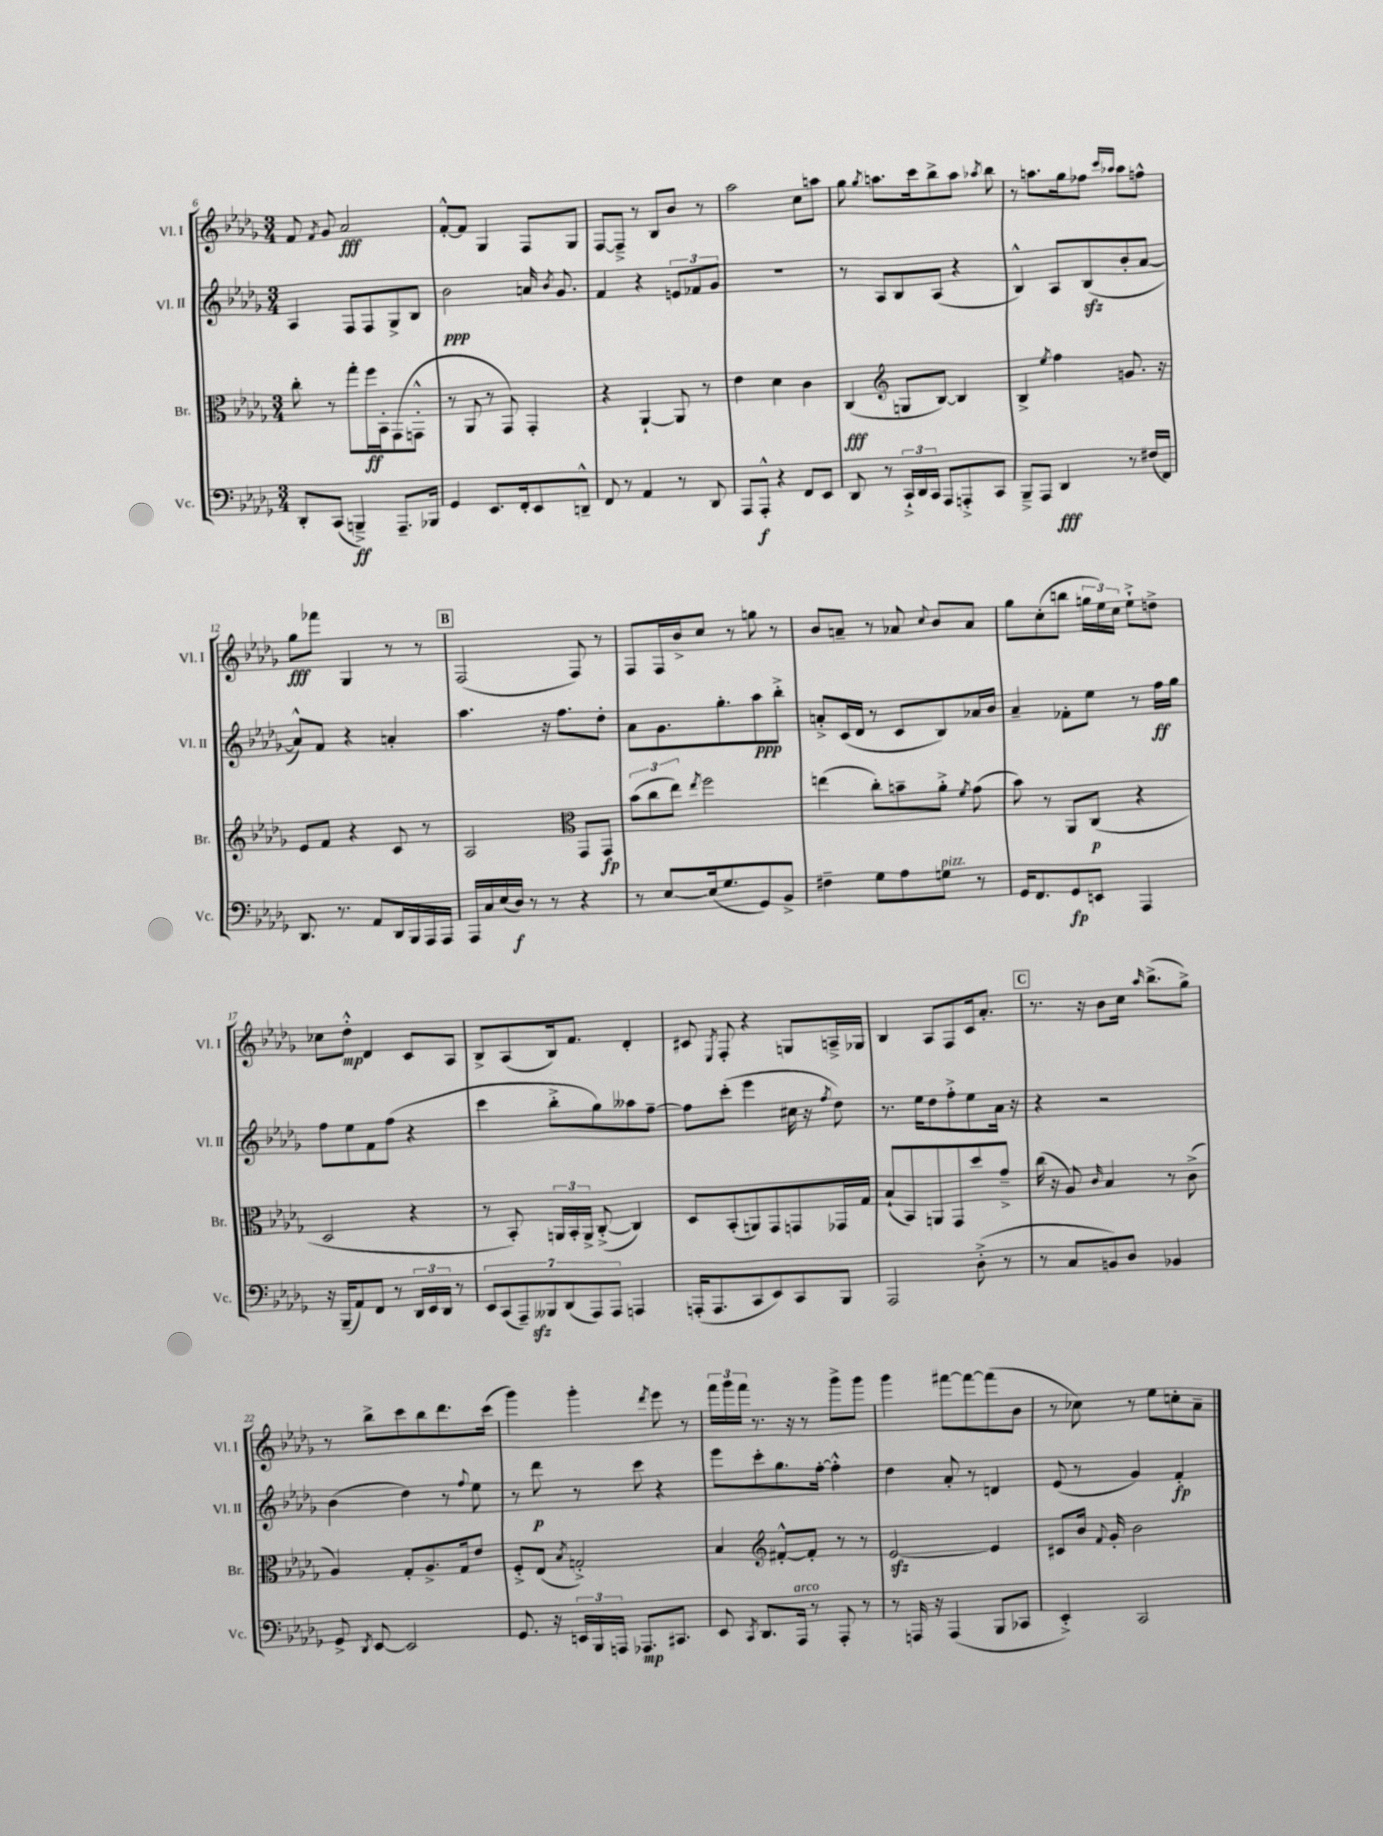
<<
\new StaffGroup <<
\new Staff = "s0" \with { instrumentName = "Vl. I" shortInstrumentName = "Vl. I" } {
    \clef treble \key des \major \numericTimeSignature \time 3/4
    \autoBeamOff f'8 \acciaccatura { f'8 } ges'8 aes'2\fff |
    f'8[~-.-^ f'8] ges4 f8[ ges8] |
    f8[~ f8]---> r8 bes8[ bes'8] r8 |
    aes''2 c''8[ a''8] |
    ges''8 \acciaccatura { ges''8 } a''8.[ c'''16 bes''8-> a''8] \acciaccatura { aes''8 } bes''8 |
    r8 a''8.[ ges''16 fes''8] \grace { c'''16[ aes''16] } aes''8[ f''8]-^ |
    ges''8[\fff fes'''8] ges4 r8 r8 |
    \mark \markup { \box "B" } f2( f8) r8 |
    f8[ f16 bes'16-> c''8] r8 g''8 r8 |
    bes'8[ a'8]-- r8 aes'8 \appoggiatura { c''8 } bes'8[ aes'8] |
    ges''8[ c''8-.( b''8] \tuplet 3/2 { g''16[ ees''16) c''16] } ees''8[-!-> d''8]-> |
    ces''8[ des''8]-.-^\mp des'4 c'8[ aes8] |
    bes8[-> aes8( bes16) f'8.] des'4-. |
    cis'8 \acciaccatura { ees8 } f8-. r4 g8[ a16---> ges16] |
    bes4 aes8[ f8 c'16 aes'8.]-. |
    \mark \markup { \box "C" } r8. r16 bes'8[ c''16] \grace { aes''16 } bes''8.[->( ges''8]->) |
    r8 bes''8[-> c'''8 bes''8 des'''8. c'''16]( |
    ges'''4) ges'''4-. \acciaccatura { des'''8 } ees'''8 r8 |
    \tuplet 3/2 { f'''16[ ges'''16 f'''16] } r8. r16 r8 ges'''8[-> ges'''8] |
    ges'''4 fis'''8[~ fis'''8~ fis'''8( bes'8] |
    r8 ces''8) r8 ees''8[ c''8-. aes'8]-- \bar "|." |
}
\new Staff = "s1" \with { instrumentName = "Vl. II" shortInstrumentName = "Vl. II" } {
    \clef treble \key des \major \numericTimeSignature \time 3/4
    \autoBeamOff aes4 f8[ f8 ges8-> bes8] |
    bes'2\ppp a'16 \acciaccatura { bes'8 } ges'8. |
    f'4 r4 \tuplet 3/2 { e'8[ fes'8 ges'8] } |
    R2. |
    r8 aes8[ bes8 aes8]( r4 |
    bes4-^) aes8[ bes8\sfz( bes'8-. aes'8]~ |
    aes'8[-^) f'8] r4 a'4-. |
    \mark \markup { \box "B" } aes''4. r16 f''8.[ des''8]-. |
    aes'8[ ges'8. ges''8.-. aes''8\ppp bes''8]-.-> |
    a'8[-.-> c'16( des'16] r8 c'8[ bes8) aes'16 bes'16] |
    aes'4-- fes'8[-. ees''8] r8 f''16[\ff ges''16] |
    f''8[ ees''8 f'8 f''8]( r4 |
    c'''4 bes''8[-.-> ges''8) aeses''8 f''8]~-- |
    f''8[ c'''8]-.( ees'''4 cis''16 r16 \acciaccatura { f''8 } des''8) |
    r8. ees''16[ des''8 f''8-.-> ees''8 aes'16] r16 |
    \mark \markup { \box "C" } r4 r2 |
    bes'4( des''4) r8 \appoggiatura { f''8 } ees''8 |
    r8 des'''8\p r8 c'''8 r4 |
    ees'''8[ c'''8-. ges''8. f''16]~-. f''4-.-^ |
    des''4 aes'8-. r8 d'4 |
    ees'8( r8 ges'4) f'4-.\fp \bar "|." |
}
\new Staff = "s2" \with { instrumentName = "Br." shortInstrumentName = "Br." } {
    \clef alto \key des \major \numericTimeSignature \time 3/4
    \autoBeamOff c''8-. r8 ges''8[-. f''16\ff bes,16-. ges,8( g,8]-.-^ |
    r8 aes,8 r8 ges,8) ges,4-. |
    r4 aes,4~-! aes,8 r8 |
    ees'4 des'4 c'4 |
    c4\fff( \clef treble g8[ bes8]~) bes4 |
    bes4-> \acciaccatura { ees''8 } f''4 g'8. r16 |
    ees'8[ f'8] r4 c'8 r8 |
    \mark \markup { \box "B" } aes2 \clef alto ges,8[ ges,8]\fp |
    \tuplet 3/2 { bes'8[( c''8 ees''8]) } \acciaccatura { ees''8 } f''2 |
    e''4( c''8[-.) b'8-- aes'8]-.-> \acciaccatura { f'8 } ges'8( |
    bes'8) r8 aes,8[ c8]\p( r4 |
    des2 r4 |
    r8 bes,8-.) \tuplet 3/2 { a,16[ bes,16-. a,16]-> } c8~-.->( c4) |
    des8[ bes,8-.( a,8) ges,8 g,8 ges,16 ges16] |
    bes8[-!( bes,8) a,8 ges,8 des''8 ges'8]---> |
    \mark \markup { \box "C" } c''16( r16 aes8) \grace { c'16 } bes4 r8 c'8->( |
    aes4) ges8[-. aes8.-> ges16 ees'8] |
    f8[-.-> ees8]( \acciaccatura { bes8 } g2-.->) |
    bes4 \clef treble fis'8[~-.-^ fis'8]-. r8 r8 |
    ees'2~\sfz ees'4 |
    cis'8[ bes'16] \appoggiatura { f'8 } ges'16-. bes'2 \bar "|." |
}
\new Staff = "s3" \with { instrumentName = "Vc." shortInstrumentName = "Vc." } {
    \clef bass \key des \major \numericTimeSignature \time 3/4
    \autoBeamOff des,8[-. c,8]( b,,4--->\ff) aes,,8.[-- bes,,16] |
    ges,4 ees,8.[ f,16-. ees,8 d,8]---^ |
    f,8 r8 aes,4 r8 des,8 |
    aes,,8[ aes,,8]-.-^\f r4 f,8[ ees,8] |
    des,8 r8 \tuplet 3/2 { c,16[-!-> des,16 c,16] } aes,,8[ a,,8-.-> c,8] |
    bes,,8[---> aes,,8] des,4\fff r8 fis16[( f,16]) |
    des,8. r8. aes,8[ des,16 bes,,16 aes,,16 aes,,16] |
    \mark \markup { \box "B" } aes,,16[ c16 ees16( des16]\f) r8 r8 r4 |
    r8 ees8[~ ees16( ges8. ges,8) bes,8]-> |
    fis4-- ges8[ aes8 g8]^\markup { \italic "pizz." } r8 |
    ges,16[ f,8. ges,8\fp e,8] aes,,4 |
    r16 bes,,16[--( aes,8) f,8] r8 \tuplet 3/2 { des,16[ ees,16 des,16] } r8 |
    \tuplet 7/4 { ees,8[ c,8( aes,,8--) beses,,8\sfz des,8( aes,,8) aes,,8] } a,,4 |
    a,,16[-.( a,,8. c,8 ees,8) c,8 bes,,8] |
    aes,,2 des8-.->( r8 |
    \mark \markup { \box "C" } r8 c8[ b,8) des8] bes,4 |
    ges,8-> \acciaccatura { des,8 } ees,8~ ees,2 |
    ges,8. r16 \tuplet 3/2 { e,16[ bes,,16 a,,16] } aes,,8.[\mp cis,8.] |
    ees,8 \acciaccatura { c,8 } des,8.[ aes,,16]^\markup { \italic "arco" } r8 aes,,8-. r8 |
    r8 a,,16 r16 a,,4( bes,,8[ ces,8] |
    ees,4-.->) c,2 \bar "|." |
}
>>
>>
\layout { \context { \Score currentBarNumber = #6 } }
